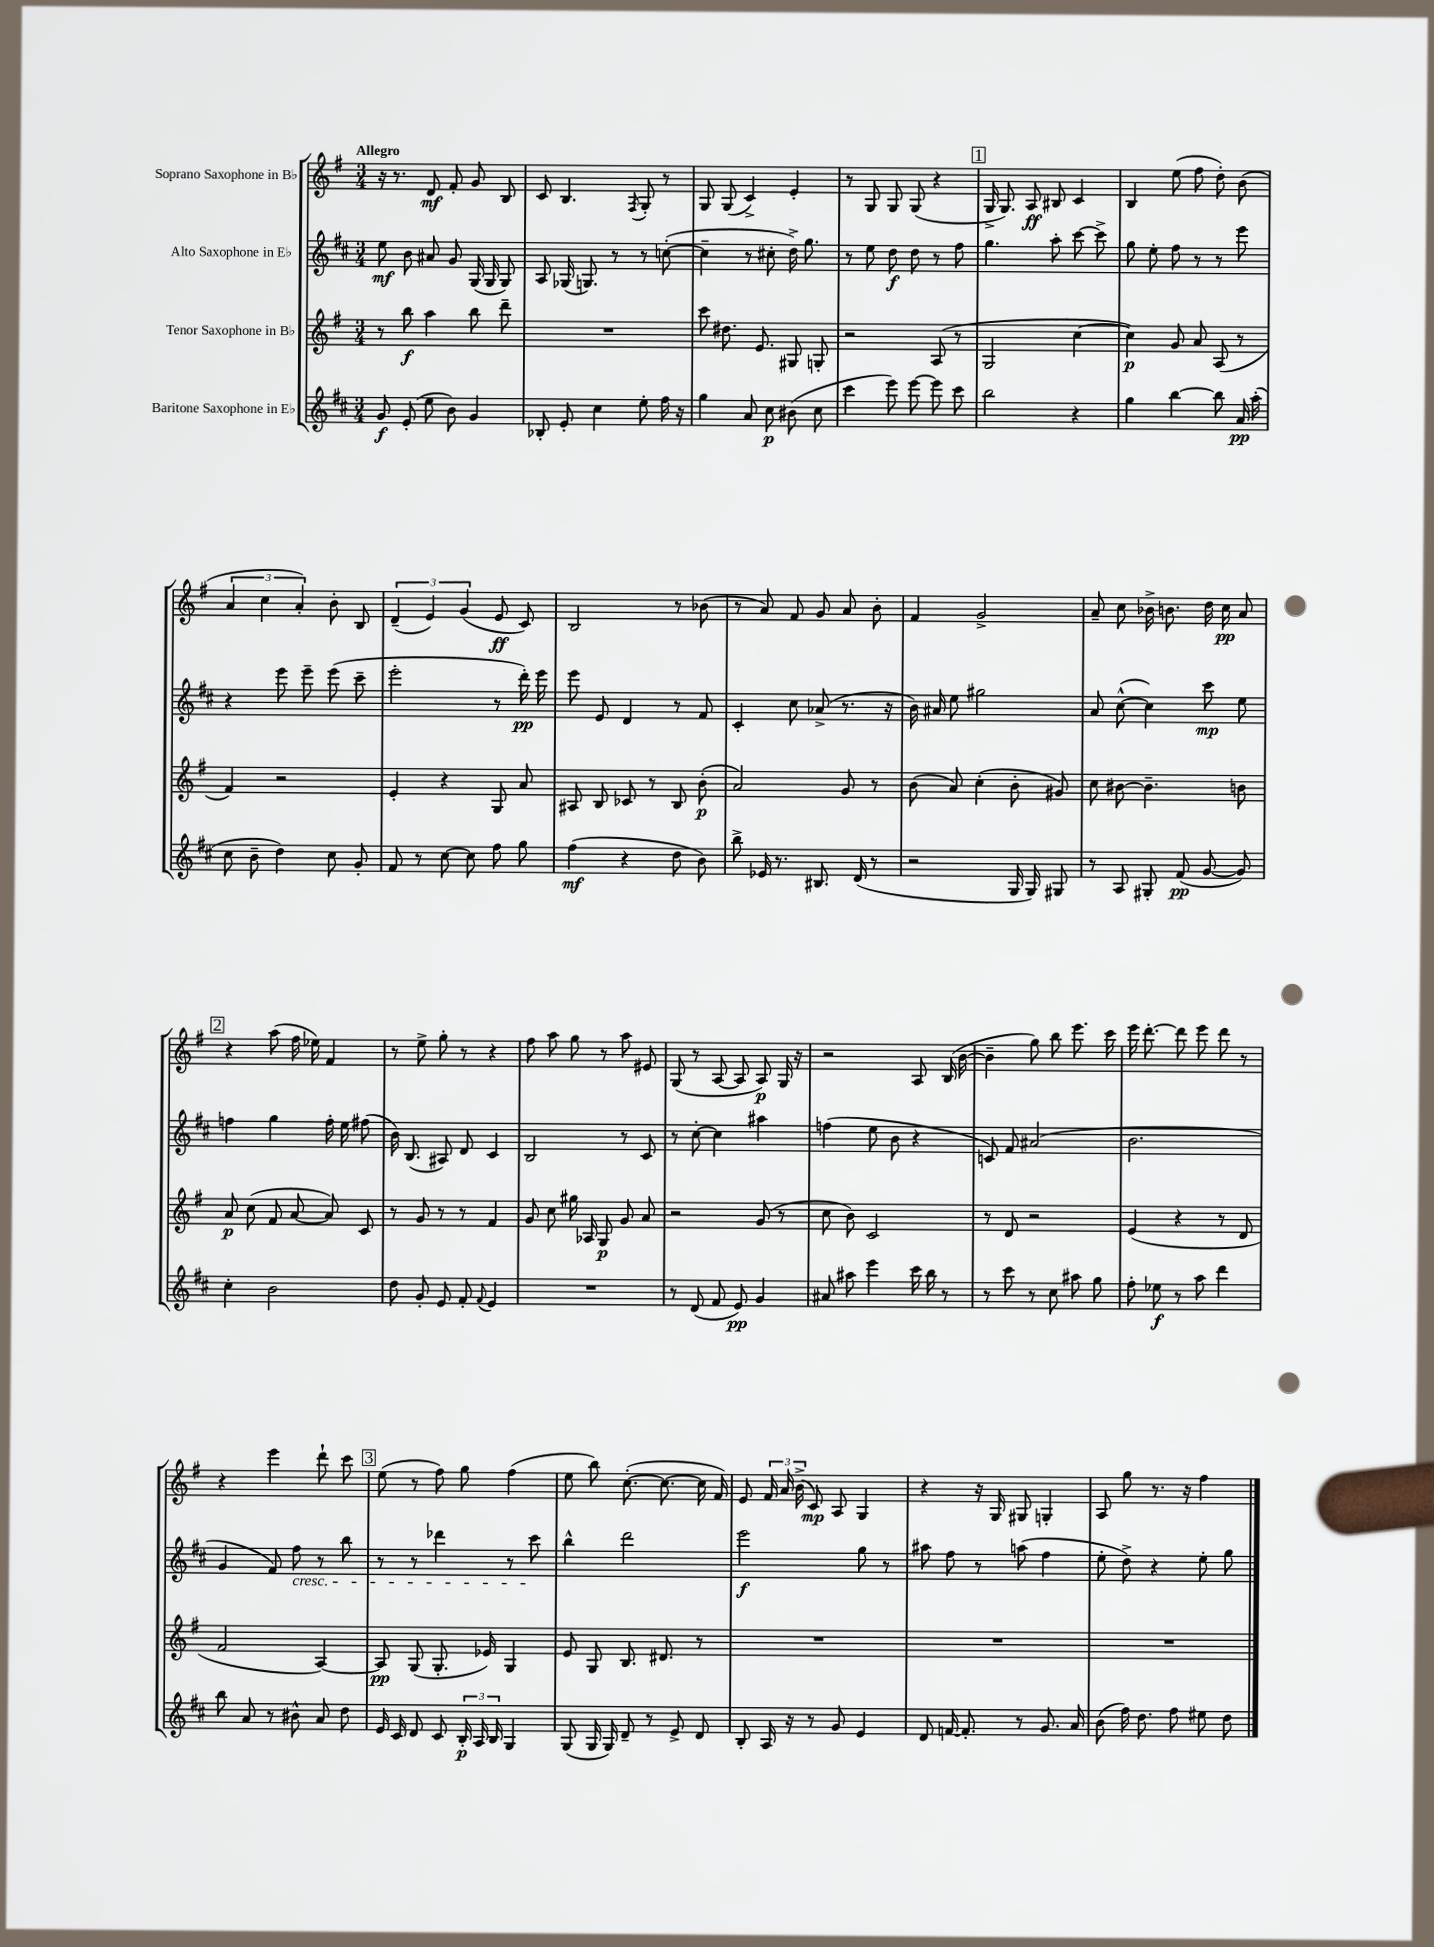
<<
\new StaffGroup <<
\new Staff = "s0" \with { instrumentName = "Soprano Saxophone in Bb" } {
    \clef treble \key g \major \numericTimeSignature \time 3/4 \tempo "Allegro"
    \autoBeamOff r16 r8. d'8\mf fis'8-. g'8 b8 |
    c'8 b4. \acciaccatura { fis8 } g8-. r8 |
    g8 g8( c'4->) e'4-. |
    r8 g8 g8 g8( r4 |
    \mark \markup { \box "1" } g16-> g8.) a8\ff bis8 c'4 |
    b4 e''8( fis''8 d''8-.) b'8( |
    \tuplet 3/2 { a'4 c''4 a'4-.) } b'8-. b8 |
    \tuplet 3/2 { d'4--( e'4) g'4( } e'8\ff c'8) |
    b2 r8 bes'8( |
    r8 a'8) fis'8 g'8 a'8 b'8-. |
    fis'4 g'2-> |
    a'8-- c''8 bes'16-> b'8. d''16 c''16\pp a'8 |
    \mark \markup { \box "2" } r4 a''8( fis''16 ees''16) fis'4 |
    r8 e''8-> g''8-. r8 r4 |
    fis''8 a''8 g''8 r8 a''8 eis'8 |
    g8( r8 a8~ a8 a8\p) g16 r16 |
    r2 a8 b16( b'16~ |
    b'4-- g''8) b''8 e'''8. c'''16 |
    e'''16 d'''8.~-. d'''8 e'''8 d'''8 r8 |
    r4 e'''4 d'''8-! c'''8 |
    \mark \markup { \box "3" } e''8( r8 fis''8) g''8 fis''4( |
    e''8 b''8) c''8.~-.( c''8.~ c''16 fis'16) |
    e'8 \tuplet 3/2 { fis'16 a'16 b'16->( } c'8\mp) a8 g4 |
    r4 r16 g16 gis8 g4-. |
    a8 g''8 r8. r16 fis''4 \bar "|." |
}
\new Staff = "s1" \with { instrumentName = "Alto Saxophone in Eb" } {
    \clef treble \key d \major \numericTimeSignature \time 3/4
    \autoBeamOff e''8\mf b'8 ais'8 g'8 g16( g16 g8) |
    a8 ges16( g8.) r8 r8 c''8~-.( |
    c''4-- r8 cis''8-. d''16->) g''8. |
    r8 e''8 d''8\f d''8 r8 fis''8 |
    \mark \markup { \box "1" } g''4. a''8-. cis'''8~ cis'''8-> |
    g''8 e''8-. fis''8 r8 r8 e'''8 |
    r4 e'''8 e'''8-- e'''8( cis'''8-- |
    e'''2-. r8 d'''16-.\pp) e'''16 |
    e'''8 e'8 d'4 r8 fis'8 |
    cis'4-. cis''8 aes'8->( r8. r16 |
    b'16) ais'16 e''8 gis''2 |
    a'8 cis''8~-^( cis''4) cis'''8\mp e''8 |
    \mark \markup { \box "2" } f''4 g''4 f''16-. e''16 fis''8( |
    b'16) b8.( ais8) d'8 cis'4 |
    b2 r8 cis'8 |
    r8 cis''8~-. cis''4 ais''4 |
    f''4( e''8 b'8 r4 |
    c'8) fis'8 ais'2( |
    b'2. |
    g'4 fis'8) fis''8\cresc r8 b''8 |
    \mark \markup { \box "3" } r8 r8 des'''4 r8 cis'''8\! |
    b''4-^ d'''2 |
    e'''2\f g''8 r8 |
    ais''8 fis''8 r8 a''8( fis''4 |
    e''8-. d''8->) r4 e''8-. g''8 \bar "|." |
}
\new Staff = "s2" \with { instrumentName = "Tenor Saxophone in Bb" } {
    \clef treble \key g \major \numericTimeSignature \time 3/4
    \autoBeamOff r8 b''8\f a''4 b''8 d'''8-- |
    R2. |
    c'''8 dis''8. e'8. gis8 g8-. |
    r2 a8( r8 |
    \mark \markup { \box "1" } g2 c''4~ |
    c''4\p) g'8 a'8 a8( r8 |
    fis'4) r2 |
    e'4-. r4 g8 a'8 |
    ais8 b8 ces'8 r8 b8 b'8-.\p( |
    a'2) g'8 r8 |
    b'8( a'8) c''4-.( b'8-. gis'8) |
    c''8 bis'8~ bis'4.-- b'8 |
    \mark \markup { \box "2" } a'8\p c''8( fis'8 a'8~ a'8) c'8 |
    r8 g'8 r8 r8 fis'4 |
    g'8 c''8 gis''16 aes16 g8\p g'8 a'8 |
    r2 g'8( r8 |
    c''8 b'8) c'2 |
    r8 d'8 r2 |
    e'4( r4 r8 d'8 |
    fis'2 a4~) |
    \mark \markup { \box "3" } a8\pp g8( g8.-. ees'16) g4 |
    e'8 g8 b8. dis'8. r8 |
    R2. |
    R2. |
    R2. \bar "|." |
}
\new Staff = "s3" \with { instrumentName = "Baritone Saxophone in Eb" } {
    \clef treble \key d \major \numericTimeSignature \time 3/4
    \autoBeamOff g'8\f e'8-.( e''8 b'8) g'4 |
    bes8-. e'8-. cis''4 e''8-. fis''16 r16 |
    g''4 a'8 cis''8\p bis'8( cis''8 |
    cis'''4 e'''8) e'''8~ e'''8 cis'''8 |
    \mark \markup { \box "1" } b''2 r4 |
    g''4 b''4~ b''8 a'16\pp a''16-.( |
    cis''8 b'8-- d''4) cis''8 g'8-. |
    fis'8 r8 cis''8~ cis''8 fis''8 g''8 |
    fis''4\mf( r4 d''8 b'8) |
    b''8-> ees'16 r8. bis8. d'16( r8 |
    r2 g16 g16) gis8 |
    r8 a8 gis8-. fis'8\pp( g'8~ g'8) |
    \mark \markup { \box "2" } cis''4-. b'2 |
    d''8 g'8-. e'8 fis'8-. \appoggiatura { fis'8 } e'4 |
    R2. |
    r8 d'8( fis'8 e'8\pp) g'4 |
    ais'8 ais''8 e'''4 cis'''16 b''16 r8 |
    r8 cis'''8 r8 cis''8 ais''8 g''8 |
    fis''8-. ees''8\f r8 a''8 d'''4 |
    b''8 a'8 r8 bis'8-^ a'8 d''8 |
    \mark \markup { \box "3" } e'16 cis'16 d'8 cis'8 \tuplet 3/2 { b16-.\p a16 b16 } g4 |
    g8( g16 g16) d'8-- r8 e'8-> d'8 |
    b8-. a16 r16 r8 g'8 e'4 |
    d'8 f'16~ f'8.-. r8 g'8. a'16 |
    b'8( fis''16) d''8. fis''8 eis''8 d''8 \bar "|." |
}
>>
>>
\layout { \context { \Score \remove "Bar_number_engraver" } }
